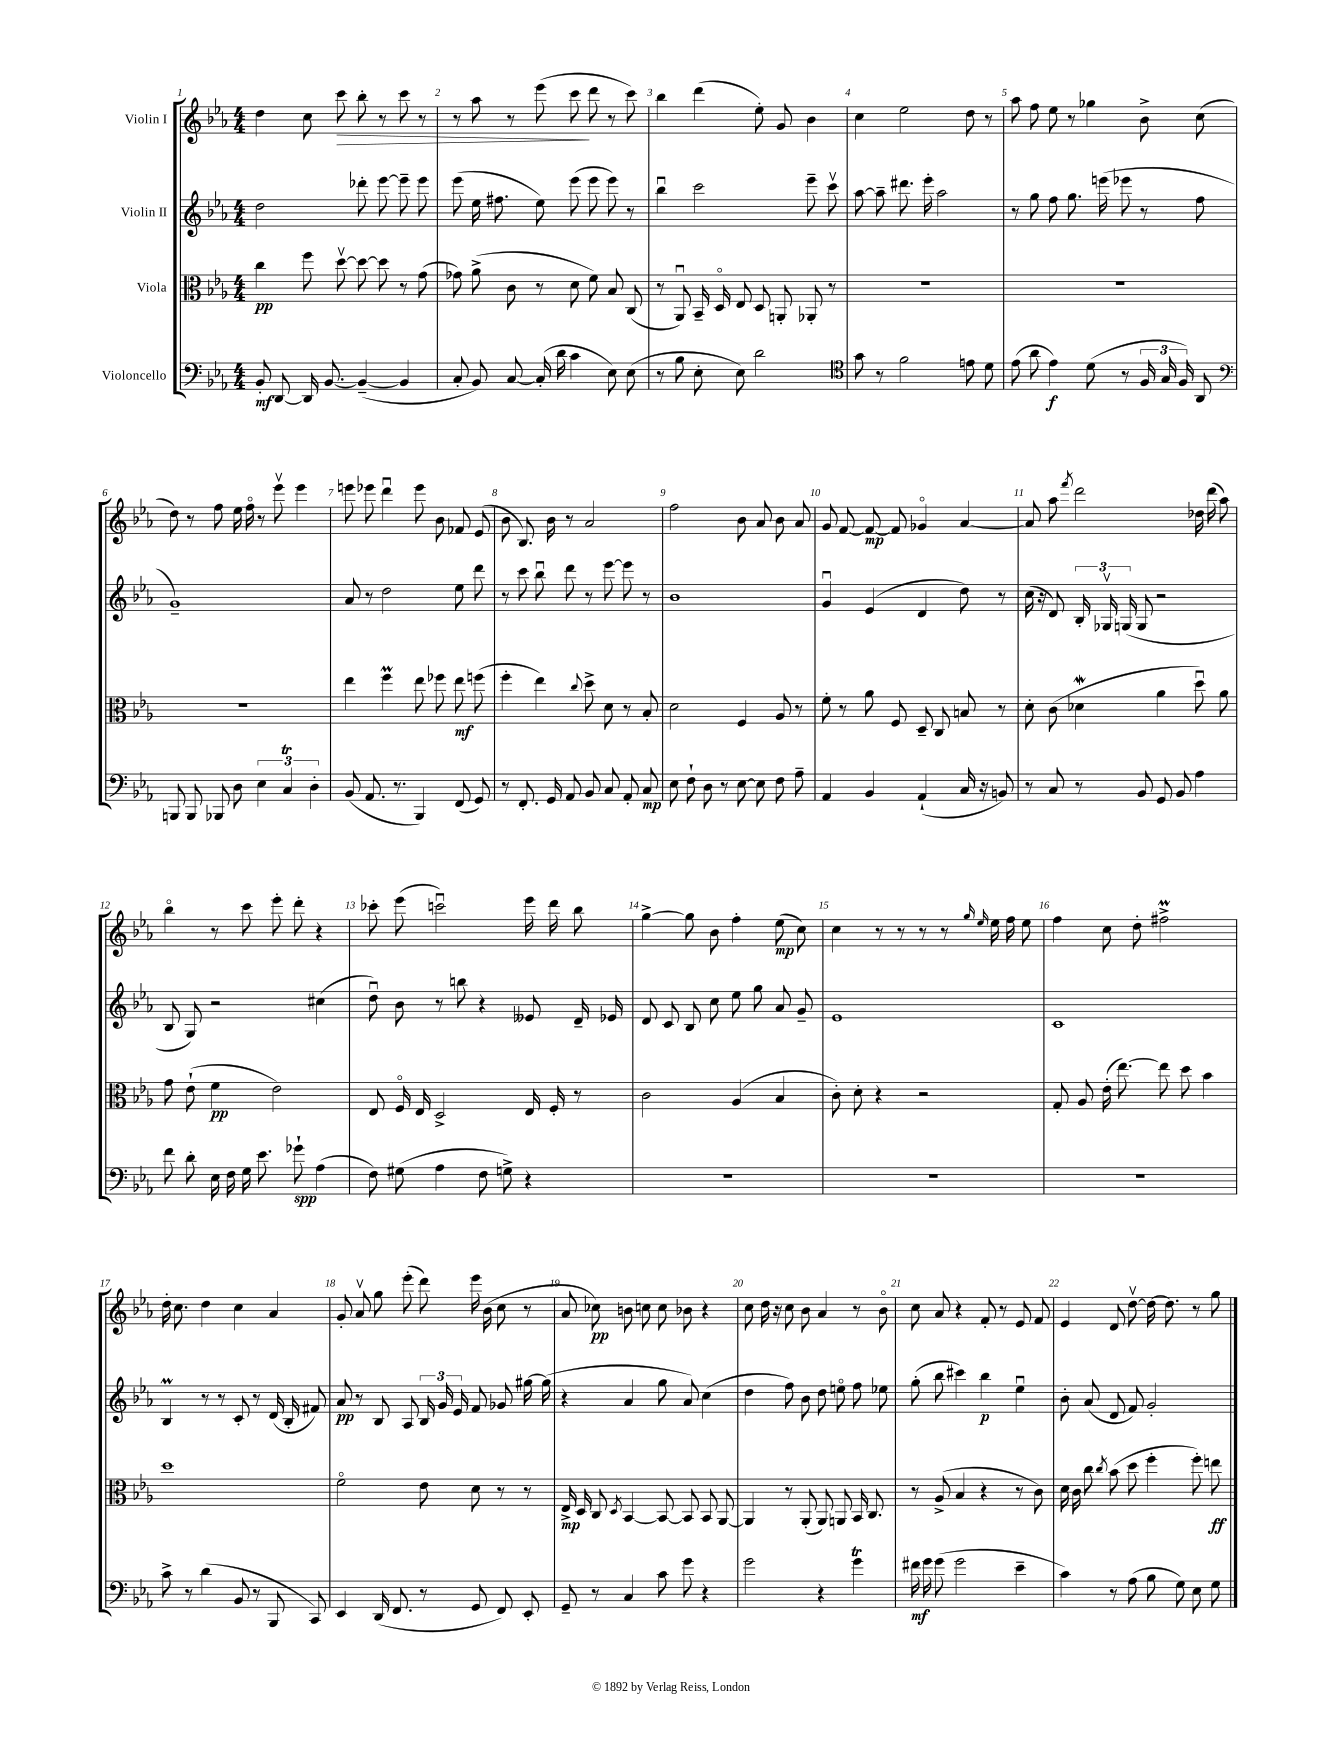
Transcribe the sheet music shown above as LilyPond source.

<<
\new StaffGroup <<
\new Staff = "s0" \with { instrumentName = "Violin I" } {
    \clef treble \key ees \major \numericTimeSignature \time 4/4
    \autoBeamOff d''4 c''8 c'''8\> bes''8-. r8 c'''8 r8 |
    r8 aes''8 r8 ees'''8( c'''8\! d'''8 r8 c'''8) |
    bes''4 d'''4( ees''8-.) g'8 bes'4 |
    c''4 ees''2 d''8 r8 |
    aes''8 f''8 ees''8 r8 ges''4 bes'8-> c''8( |
    d''8) r8 f''8 ees''16 f''16\flageolet r8 ees'''8\upbow ees'''4 |
    e'''8 ees'''8 d'''4\downbow ees'''8 bes'8 fes'8 ees'8( |
    bes'8 bes8.) bes'16 r8 aes'2 |
    f''2 bes'8 aes'8 bes'8 aes'8 |
    g'8 f'8~ f'8~\mp f'8 ges'4\flageolet aes'4~ |
    aes'8 aes''8 \acciaccatura { f'''8 } d'''2 des''16 d'''16( aes''8) |
    bes''4\flageolet r8 c'''8 ees'''8-. d'''8-. r4 |
    ces'''8-. ees'''8( c'''2\downbow) ees'''16 d'''16 bes''8 |
    g''4~-> g''8 bes'8 f''4-. ees''8\mp( c''8) |
    c''4 r8 r8 r8 r8 \grace { g''16 ees''16 } ees''16 f''16 ees''8 |
    f''4 c''8 d''8-. fis''2->\prall |
    d''16-. c''8. d''4 c''4 aes'4 |
    g'8-. aes'8\upbow g''8 ees'''8-.( d'''8) ees'''16 bes'16( c''8 r8 |
    aes'8 ces''8\pp) b'8 c''8 c''8 bes'8 r4 |
    c''8 d''16 r16 c''8 bes'8 aes'4 r8 bes'8\flageolet |
    c''8 aes'8 r4 f'8-. r8 ees'8 f'8 |
    ees'4 d'8 d''8~\upbow d''16~ d''8. r8 g''8 \bar "|." |
}
\new Staff = "s1" \with { instrumentName = "Violin II" } {
    \clef treble \key ees \major \numericTimeSignature \time 4/4
    \autoBeamOff d''2 des'''8-. ees'''8~ ees'''8-- ees'''8 |
    ees'''8( ees''16 fis''8. ees''8) ees'''8( ees'''8 ees'''8) r8 |
    bes''4\downbow c'''2 ees'''8-- c'''8\upbow |
    aes''8~ aes''8-- dis'''8. ees'''16-. aes''2 |
    r8 g''8 f''8 g''8. e'''16( ees'''8 r8 f''8 |
    g'1--) |
    aes'8 r8 d''2 ees''8 d'''8 |
    r8 c'''8 bes''8\downbow d'''8 r8 ees'''8~ ees'''8 r8 |
    bes'1 |
    g'4\downbow ees'4( d'4 d''8) r8 |
    c''16( r16 d'8) \tuplet 3/2 { bes16-. ges16\upbow g16( } g8 r2 |
    bes8 g8) r2 cis''4( |
    d''8\downbow) bes'8 r8 b''8 r4 eeses'8 d'16-- ees'16 |
    d'8 c'8 bes8 c''8 ees''8 g''8 aes'8 g'8-- |
    ees'1 |
    c'1 |
    bes4\prall r8 r8 c'8-. r8 d'16( bes16-. fis'8) |
    aes'8\pp r8 bes8 aes8 \tuplet 3/2 { bes16 g'16 ees'16 } f'8 ges'8 gis''16~ gis''16( |
    r4 aes'4 g''8 aes'8) c''4( |
    d''4 f''8) bes'8 d''8 e''8\flageolet f''8 ees''8 |
    g''8-.( bes''8 cis'''4) bes''4\p ees''4\downbow |
    bes'8-. aes'8( d'8 f'8) g'2-. \bar "|." |
}
\new Staff = "s2" \with { instrumentName = "Viola" } {
    \clef alto \key ees \major \numericTimeSignature \time 4/4
    \autoBeamOff c''4\pp f''8 d''8~\upbow d''8~ d''8 r8 g'8( |
    ges'8) aes'8->( c'8 r8 d'8 f'8) bes8 c8( |
    r8 aes,8\downbow) bes,16-- d16\flageolet ees8 d8 a,8-. aes,8-. r8 |
    R1 |
    R1 |
    R1 |
    ees''4 f''4\prall ees''8 fes''8 ees''8\mf f''8( |
    f''4-. ees''4) \appoggiatura { c''8 } d''8-> d'8 r8 bes8-. |
    d'2 f4 aes8 r8 |
    f'8-. r8 aes'8 f8 d8-- c8 b8 r8 |
    d'8-. c'8( des'4\mordent aes'4 d''8\downbow) aes'8 |
    g'8 ees'8-!( f'4\pp ees'2) |
    ees8 f16\flageolet ees16 d2-> ees16 f16-. r8 |
    c'2 aes4( bes4 |
    c'8-.) d'8-. r4 r2 |
    g8-. aes8 ees'16-.( ees''8.~) ees''8 d''8 bes'4 |
    d''1 |
    f'2\flageolet ees'8 d'8 r8 r8 |
    ees16->\mp d16 c8 \acciaccatura { d8 } bes,4~ bes,8~ bes,8 bes,8 aes,8~ |
    aes,4 r8 aes,8-.( aes,8) a,8 bes,16 c8. |
    r8 aes8->( bes4 r4 r8 c'8) |
    d'16 c'16 c''8 \acciaccatura { c''8 } bes'8( d''8 f''4-. f''8-.) e''8\ff \bar "|." |
}
\new Staff = "s3" \with { instrumentName = "Violoncello" } {
    \clef bass \key ees \major \numericTimeSignature \time 4/4
    \autoBeamOff bes,8-.\mf d,8~ d,16 bes,8.~ bes,4~--( bes,4 |
    c8-. bes,8) c8~ c16-.( d'16 c'4 ees8) ees8( |
    r8 bes8 ees8-. ees8) d'2 |
    \clef tenor g'8 r8 f'2 e'8 d'8 |
    ees'8( aes'8 ees'4\f) d'8( r8 \tuplet 3/2 { f16 g16 f16) } aes,8 |
    \clef bass b,,8 b,,8 bes,,8 d8 \tuplet 3/2 { ees4 c4\trill d4-. } |
    bes,8( aes,8. r8. bes,,4) f,8( g,8) |
    r8 f,8.-. g,16 aes,8 bes,8 c8 aes,8-. c8\mp |
    ees8 f8-! d8 r8 ees8~ ees8 f8 aes8-- |
    aes,4 bes,4 aes,4-!( c16 r16 b,8) |
    r8 c8 r8 bes,8 g,8 bes,8 aes4 |
    f'8 d'8-. ees16 f16 g16 ees'8. ges'8-!\spp aes4( |
    f8) gis8( aes4 f8 g8->) r4 |
    R1 |
    R1 |
    R1 |
    c'8-> r8 d'4( bes,8 r8 bes,,8 c,8) |
    ees,4 d,16( f,8. r8 g,8 f,8) ees,8-. |
    g,8-- r8 c4 c'8 g'8 r4 |
    g'2 r4 g'4\trill |
    fis'16\mf g'16 g'8( g'2 ees'4-- |
    c'4) r8 aes8( bes8 g8) ees8 g8 \bar "|." |
}
>>
>>
\layout { \context { \Score \override BarNumber.break-visibility = ##(#f #t #t) barNumberVisibility = #all-bar-numbers-visible } }
